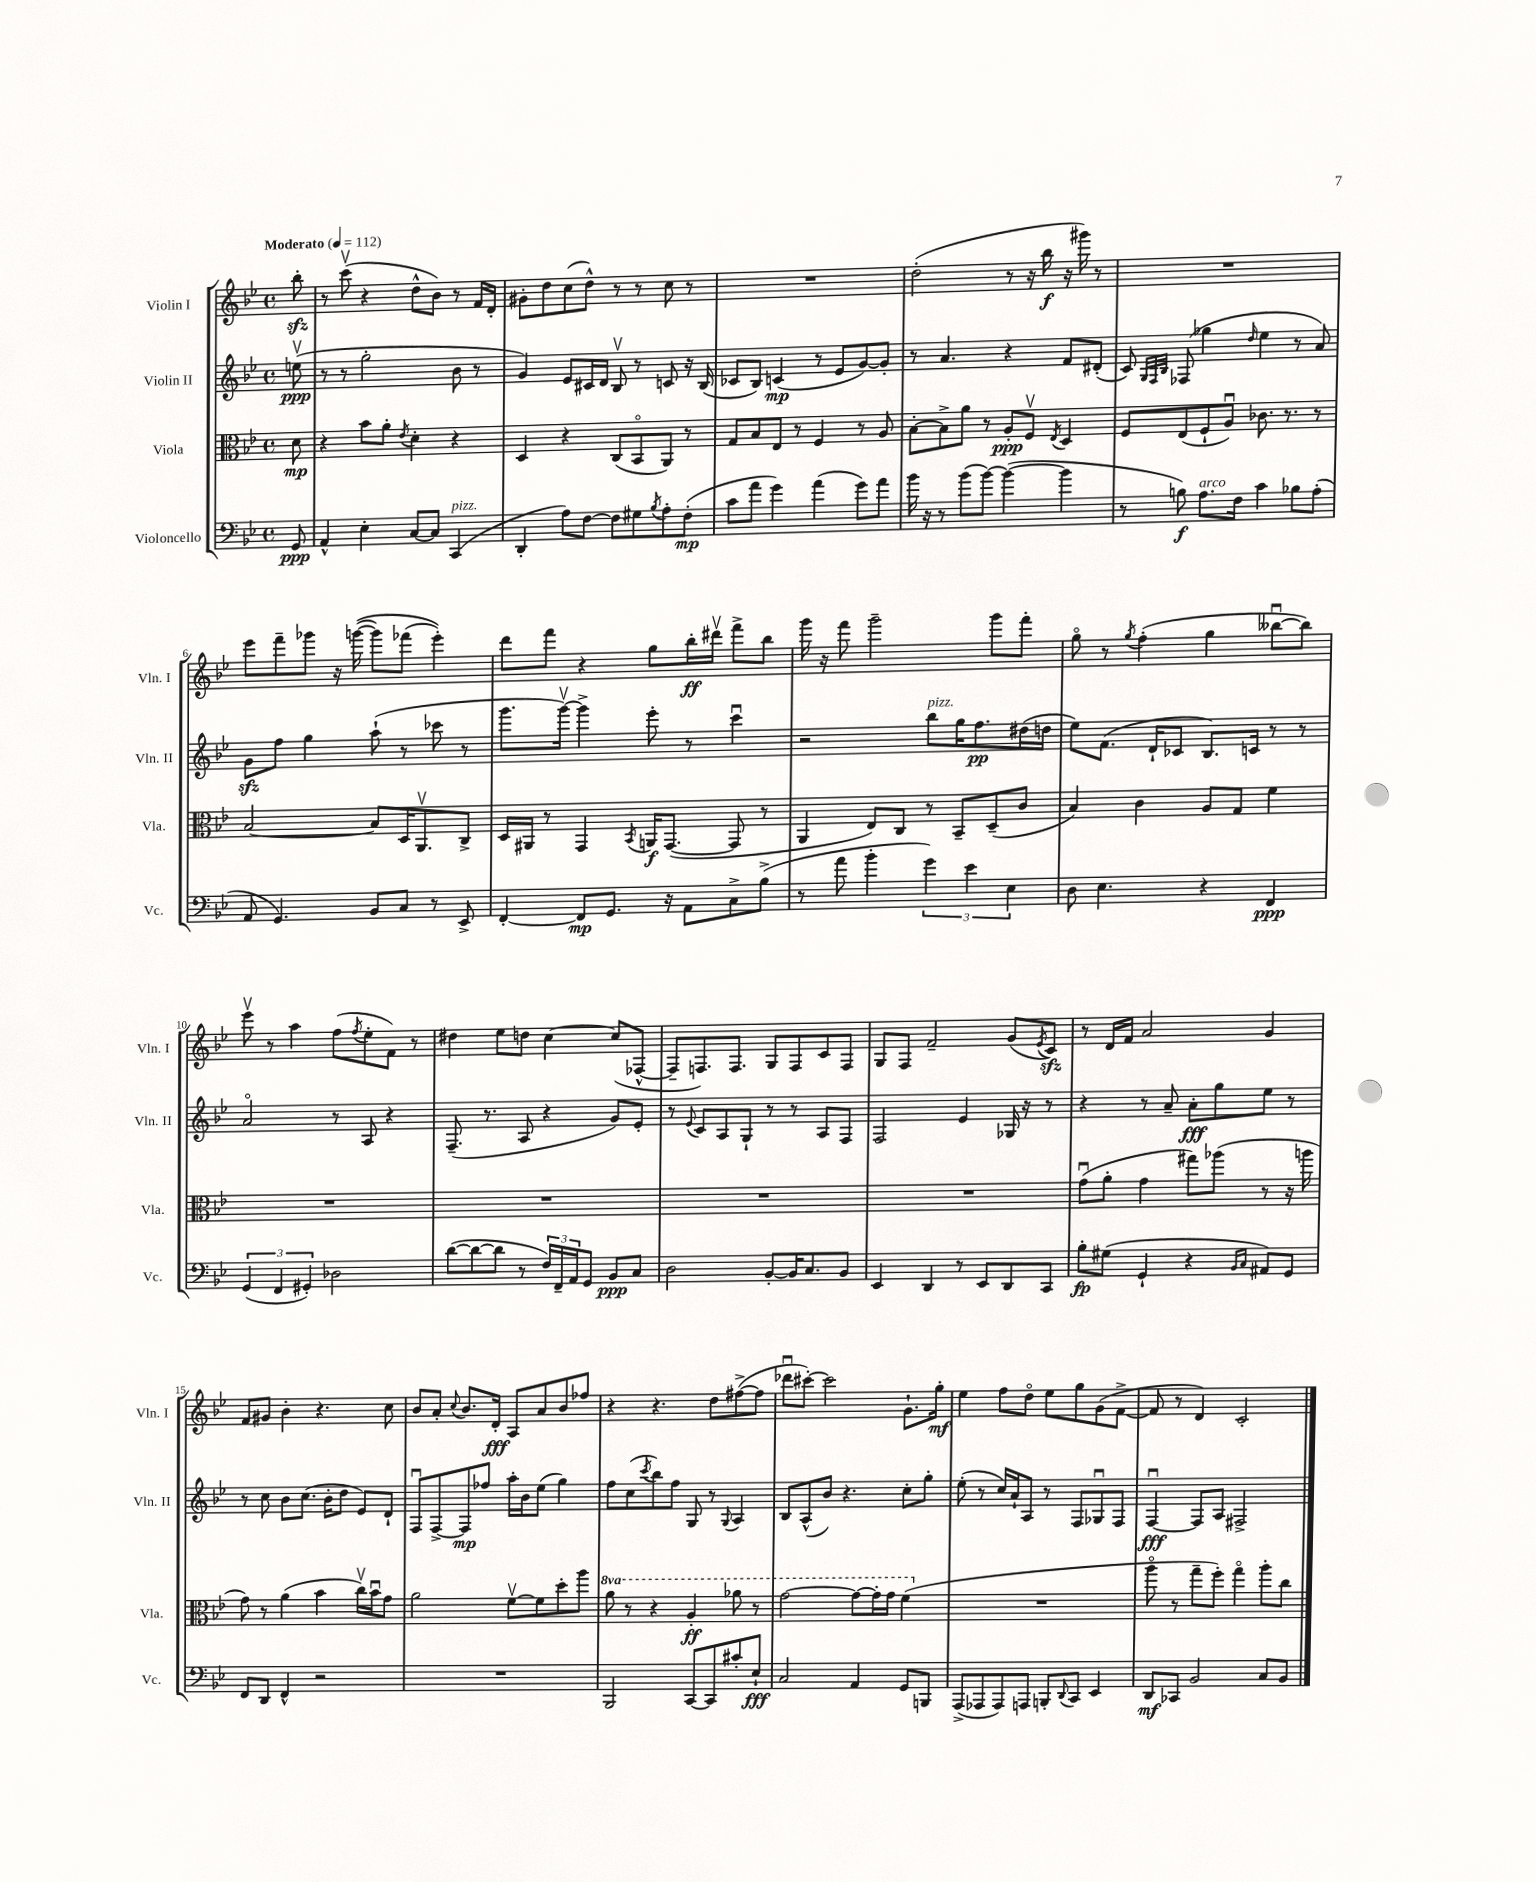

**kern	**kern	**kern	**kern
*staff4	*staff3	*staff2	*staff1
*clefF4	*clefC3	*clefG2	*clefG2
*k[b-e-]	*k[b-e-]	*k[b-e-]	*k[b-e-]
*M4/4	*M4/4	*M4/4	*M4/4
*met(c)	*met(c)	*met(c)	*met(c)
*MM112	*MM112	*MM112	*MM112
8GG/	8d\	(8eev\	8bb-'\
=	=	=	=
4AA^^/	4r	8r	8r
.	.	8r	(8cccv\
4E-'\	8b-\L	2gg'\	4r
.	8a'\J	.	.
.	8qe-/	.	.
[8C/L	4d'\	.	8dd^^\L
8C/]J	.	.	8b-\J)
(4CC/	4r	8b-\	8r
.	.	8r	16f/LL
.	.	.	16d'/JJ
=	=	=	=
4DD'/	4D/	4g/)	8g#'\L
.	.	.	8dd\
8A\L)	4r	8e-/L	(8cc\
[8F\J	.	16c#/L	8dd^^\J)
.	.	16d/JJ	.
8F\]L	(8C/L	8B-v/	8r
8G#\	8BB-o/	8r	8r
8qB-/	.	.	.
8A'\	8AA/J)	8c/	8cc\
(8F'\J	8r	16r	8r
.	.	(16B-/	.
=	=	=	=
8c\L	8G/L	8c-/L	1r
8a\J	8B-/	8B-/J)	.
4g\)	8E-/J	(4c/	.
.	8r	.	.
(4a\	4F/	8r	.
.	.	8e-/L	.
8g\L)	8r	[8g/)	.
8a\J	8A/	8g'/]J	.
=	=	=	=
16b-\	[8B-'\L	8r	(2dd'\
16r	.	.	.
8r	8B-^\]	4.a/	.
(8b-\L	8a\J	.	.
[8b-\J)	8r	.	.
(4b-\_	8A'/L	4r	8r
.	8Fv/J	.	16r
.	.	.	16bb-\
.	8qE-/	.	.
4b-\]	4D/	8f/L	16r
.	.	.	16ggg#\)
.	.	(8d#'/J	8r
=	=	=	=
8r	8F/L	8c/)	1r
.	.	32qqG/LLL	.
.	.	32qqF/	.
.	.	32qqB-/JJJ	.
8B\)	(8E-/	(8F-/	.
8.A\L	8F`/	4gg-\	.
.	8Au/J)	.	.
16F\Jk	.	.	.
.	.	16qqdd/	.
4c\	8.c-\	4ee-\	.
.	8.r	.	.
8B-\L	.	8r	.
(8A'\J	8r	8a/)	.
=	=	=	=
8AA/	[2B-/	8g\L	8eee-\L
4.GG/)	.	8ff\J	8fff~\
.	.	4gg\	8ggg-\J
.	.	.	16r
.	.	.	&(([16ggg\
8BB-/L	8B-/]L	(8aa`\	8ggg\]L)
8C/J	16D/K	8r	(8fff-\J
.	8.AAv/	.	.
8r	.	8ccc-\	4eee-'\)&)
8EE-^/	8C^/J	8r	.
=	=	=	=
[4FF'/	16D/LL	8.ggg\L	8ddd\L
.	16AA#/JJ	.	.
.	8r	.	8fff\J
.	.	[16gggv\Jk)	.
8FF/]L	4GG/	4ggg^\]	4r
8.GG/J	.	.	.
.	8qBB-/	.	.
.	16AA/LK	8eee-'\	8gg\L
16r	([8.GG/J	.	.
8AA\L	.	8r	16bb-'\L
.	.	.	16ddd#v\JJ
8C^\	8GG/]	4cccu\	8fff^\L
(8B-^\J	8r	.	8bb-\J
=	=	=	=
8r	4AA/	2r	16ggg\
.	.	.	16r
8a\	.	.	8fff\
4b-'\	8E-/L)	.	2ggg~\
.	8C/J	.	.
6g\)	8r	8bb-\L	.
.	8BB-~/L	16gg\K	.
6e-\	.	.	.
.	.	8.ff\	.
.	(8D~/	.	8ggg\L
6E-\	.	.	.
.	8c/J	(16dd#\L	8fff'\J
.	.	16dd\JJ	.
=	=	=	=
8D\	4B-/)	8ee-\L)	8ggo\
4.E-\	.	(8.f\J	8r
.	.	.	8qgg/
.	4c\	.	(4ff'\
.	.	16d`/LK	.
.	.	8c-/J	.
4r	8A/L	8.B-/L)	4gg\
.	8G/J	.	.
.	.	16c/Jk	.
4FF/	4f\	8r	[8bb--u\L
.	.	8r	8bb--\]J)
=	=	=	=
(6GG/	1r	2ao/	8eee-v\
.	.	.	8r
6FF/	.	.	.
.	.	.	4aa\
6GG#'/)	.	.	.
2D-\	.	8r	(8ff\L
.	.	.	8qff/
.	.	8A/	8ee-'\
.	.	4r	8f\J)
.	.	.	8r
=	=	=	=
([8d\L	1r	(8.F~/	4dd#\
8d\_	.	.	.
.	.	8.r	.
8d\]J	.	.	8ee-\L
8r	.	8A/	8dd\J
24F/LL)	.	4r	[4cc\
24FF~/	.	.	.
24AA/J	.	.	.
8GG/J	.	.	.
8BB-/L	.	8g/L)	(8cc/]L
8C/J	.	8e-'/J	[8F-^^/J
=	=	=	=
2D\	1r	8r	8F-~/]L
.	.	8qqe-/	.
.	.	8c/L	8.F/)
.	.	8A/	.
.	.	.	8.F/J
.	.	8G`/J	.
[8BB-'/L	.	8r	8G/L
16BB-/]K	.	8r	8F/
8.C/	.	.	.
.	.	8A/L	8c/
8BB-/J	.	8F/J	8F/J
=	=	=	=
4EE-/	1r	2F/	8G/L
.	.	.	8F/J
4DD/	.	.	2f~/
8r	.	4e-/	.
8EE-/L	.	.	.
8DD/	.	16G-/	(8g/L
.	.	16r	.
.	.	.	8qe-/
8CC/J	.	8r	8c/J)
=	=	=	=
8B-'\L	(8gu\L	4r	8r
(8G#\J	8a'\J	.	16d/LL
.	.	.	16f/JJ
4GG`/	4g\	8r	2a/
.	.	8a~/	.
4r	8gg#\L)	8a'\L	.
.	(8aa-\J	8gg\	.
16qqBB-/LL	.	.	.
16qqC/JJ	.	.	.
8AA#/L)	8r	8ee-\J	4g/
8GG/J	16r	8r	.
.	16aa\	.	.
=	=	=	=
8FF/L	8g\)	8r	8f/L
8DD/J	8r	8cc\	8g#/J
4FF^^/	(4a\	8b-\L	4b-'\
.	.	(8.cc\J	.
2r	4b-\	.	4.r
.	.	16b-'\LK	.
.	.	8dd\J	.
.	16ccv\LL)	8e-/L)	.
.	16b-u\J	.	.
.	8g\J	8d`/J	8cc\
=	=	=	=
1r	2a\	8Fu/L	8b-/L
.	.	[8F^/	8a'/J
.	.	.	8qqcc/
.	.	8F/]	8.b-/L
.	.	8ff-/J	.
.	.	.	16d'/Jk
.	[8fv\L	16aa'\LL	8A/L
.	.	16b-\J	.
.	8f\]	(8ee-\J	8a/
.	8dd'\	4gg\)	8b-/
.	8aa\J	.	8ff-/J
=	=	=	=
2BBB-/	8aa\	8ff\L	4r
.	8r	(8cc\	.
.	.	8qccc/	.
.	4r	8bb-\)	4.r
.	.	8ff\J	.
[8CC/L	4a'/	8G/	.
8CC/]	.	8r	8dd\L
.	.	8qqG/	.
8c#'/	8aa-\	4A/	([8ff#^\
8E-`/J	8r	.	8ff#\]J
=	=	=	=
2C/	[2gg\	8B-/L	8ddd-u\L
.	.	(8A^^/	[8ccc#'\J)
.	.	8b-/J)	2ccc#\]
.	.	4.r	.
4AA/	8gg\_L	.	.
.	16gg'\]L	.	.
.	16gg\JJ	.	.
8GG/L	(4ff\	8cc'\L	8.g`\L
8BBB/J	.	8gg'\J	.
.	.	.	16gg'\Jk
=	=	=	=
(8AAA^/L	1r	(8ee-'\	4ee-\
8AAA-/	.	8r	.
8AAA-/)	.	16cc/LL)	8ff\L
.	.	16a`/J	.
8AAA/J	.	8A/J	8ddo\J
8BBB'/L	.	8r	8ee-\L
8qqDD/	.	.	.
8CC/J	.	8F/L	8gg\
4EE-/	.	8G-u/	(8g\
.	.	8F/J	[8f^\J
=	=	=	=
8DD/L	8aao\	[4Fu/	8f/]
8CC-/J	8r	.	8r
2BB-/	8gg~\L	8F/]L	4d/)
.	8ff'\J)	8A/J	.
.	4ggo\	2F#^/	2c'/
8C/L	8aa'\L	.	.
8BB-/J	8cc\J	.	.
==	==	==	==
*-	*-	*-	*-
